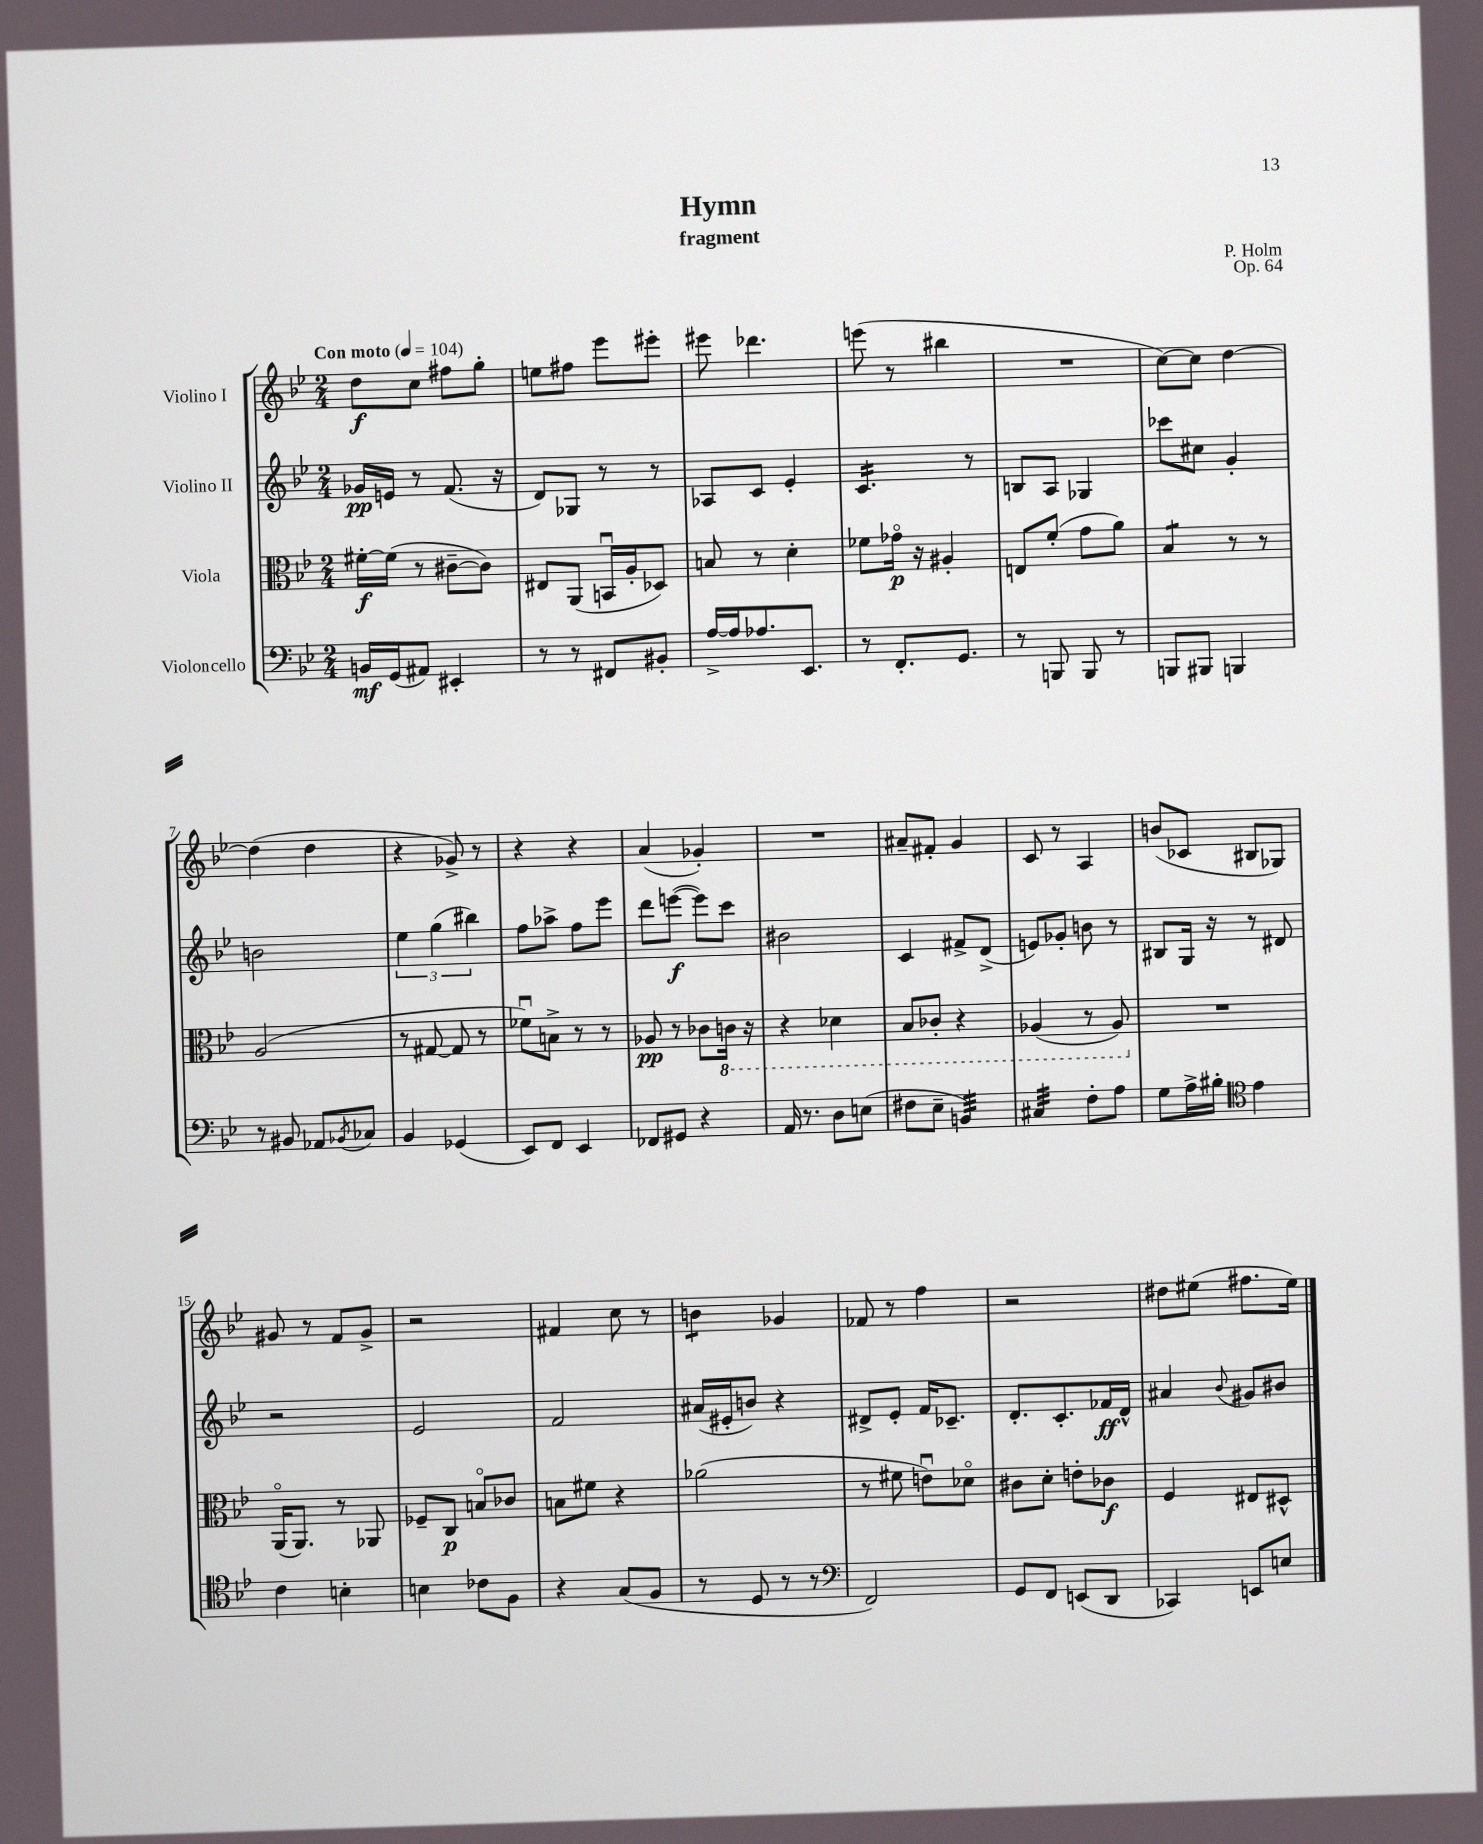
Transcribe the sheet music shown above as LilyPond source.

\header { title = "Hymn" composer = "P. Holm" subtitle = "fragment" opus = "Op. 64" }
<<
\new StaffGroup <<
\new Staff = "s0" \with { instrumentName = "Violino I" } {
    \clef treble \key bes \major \numericTimeSignature \time 2/4 \tempo "Con moto" 4 = 104
    d''8\f c''8 fis''8 g''8-. |
    e''8 fis''8 ees'''8 eis'''8-. |
    eis'''8 des'''4. |
    e'''8( r8 bis''4 |
    R2 |
    c''8~) c''8 d''4~ |
    d''4( d''4 |
    r4 ges'8->) r8 |
    r4 r4 |
    a'4( ges'4-.) |
    R2 |
    ais'8-- fis'8-. g'4 |
    c'8 r8 a4 |
    b'8( ces'8 bis8 ges8) |
    gis'8 r8 f'8 gis'8-> |
    r2 |
    fis'4 c''8 r8 |
    b'4:8 ges'4 |
    fes'8 r8 f''4 |
    r2 |
    dis''8 eis''8( fis''8. eis''16) \bar "|." |
}
\new Staff = "s1" \with { instrumentName = "Violino II" } {
    \clef treble \key bes \major \numericTimeSignature \time 2/4
    ges'16\pp e'16 r8 f'8.( r16 |
    d'8) ges8 r8 r8 |
    aes8 c'8 ees'4-. |
    c'4.:16 r8 |
    b8 a8 ges4 |
    ces'''8 cis''8 g'4-. |
    b'2 |
    \tuplet 3/2 { ees''4 g''4( bis''4) } |
    f''8 aes''8-> f''8 ees'''8 |
    d'''8 e'''8~\f( e'''8) c'''8 |
    bis'2 |
    c'4 fis'8-> d'8->( |
    e'8) ges'8-. b'8 r8 |
    bis8 g16 r16 r8 dis'8 |
    r2 |
    ees'2 |
    f'2 |
    ais'16( eis'16-. b'8) r4 |
    dis'8-> ees'8-. f'16 ces'8.-- |
    d'8.-. c'8.-. fes'16\ff d'16-^ |
    ais'4 \appoggiatura { bes'8 } gis'8 bis'8 \bar "|." |
}
\new Staff = "s2" \with { instrumentName = "Viola" } {
    \clef alto \key bes \major \numericTimeSignature \time 2/4
    fis'16~-.\f fis'16( r8 cis'8~-- cis'8) |
    eis8 a,8( b,16\downbow a16-. des8) |
    b8 r8 d'4-. |
    fes'8 ges'16\flageolet\p r16 ais4-. |
    e8 f'8-.( g'8 a'8) |
    bes4:8 r8 r8 |
    a2( |
    r8 gis8~ gis8 r8 |
    fes'8\downbow) b8-> r8 r8 |
    aes8\pp r8 ces'8 \ottava #-1 c!16 r16 |
    r4 des4 |
    bes,8 ces8-. r4 |
    aes,4( r8 aes,8) \ottava #0 |
    R2 |
    a,16\flageolet( a,8.) r8 aes,8 |
    fes8-- c8\p b8\flageolet ces'8 |
    b8 fis'8 r4 |
    aes'2( |
    r8 fis'8 e'8\downbow) des'8\flageolet |
    cis'8 d'8-. e'8-. ces'8\f |
    f4 eis8 dis8-^ \bar "|." |
}
\new Staff = "s3" \with { instrumentName = "Violoncello" } {
    \clef bass \key bes \major \numericTimeSignature \time 2/4
    b,16\mf g,16( ais,8) eis,4-. |
    r8 r8 fis,8 bis,8-. |
    a16~-> a16 aes8. ees,8. |
    r8 f,8.-. g,8. |
    r8 b,,8 b,,8 r8 |
    b,,8 bis,,8 b,,4 |
    r8 bis,8 aes,8 \acciaccatura { bes,8 } ces8 |
    bes,4 ges,4( |
    ees,8) f,8 ees,4 |
    fes,8 gis,8 r4 |
    a,16 r8. d8 e8( |
    fis8 ees8-- b,4:32) |
    cis4:32 f8-. a8 |
    g8 a16-> bis16-. \clef tenor ees'4 |
    c'4 b4-. |
    b4 ces'8 f8 |
    r4 g8( f8 |
    r8 d8 r8 r8 |
    \clef bass f,2) |
    g,8 f,8 e,8( d,8 |
    ces,4) e,8 e8 \bar "|." |
}
>>
>>
